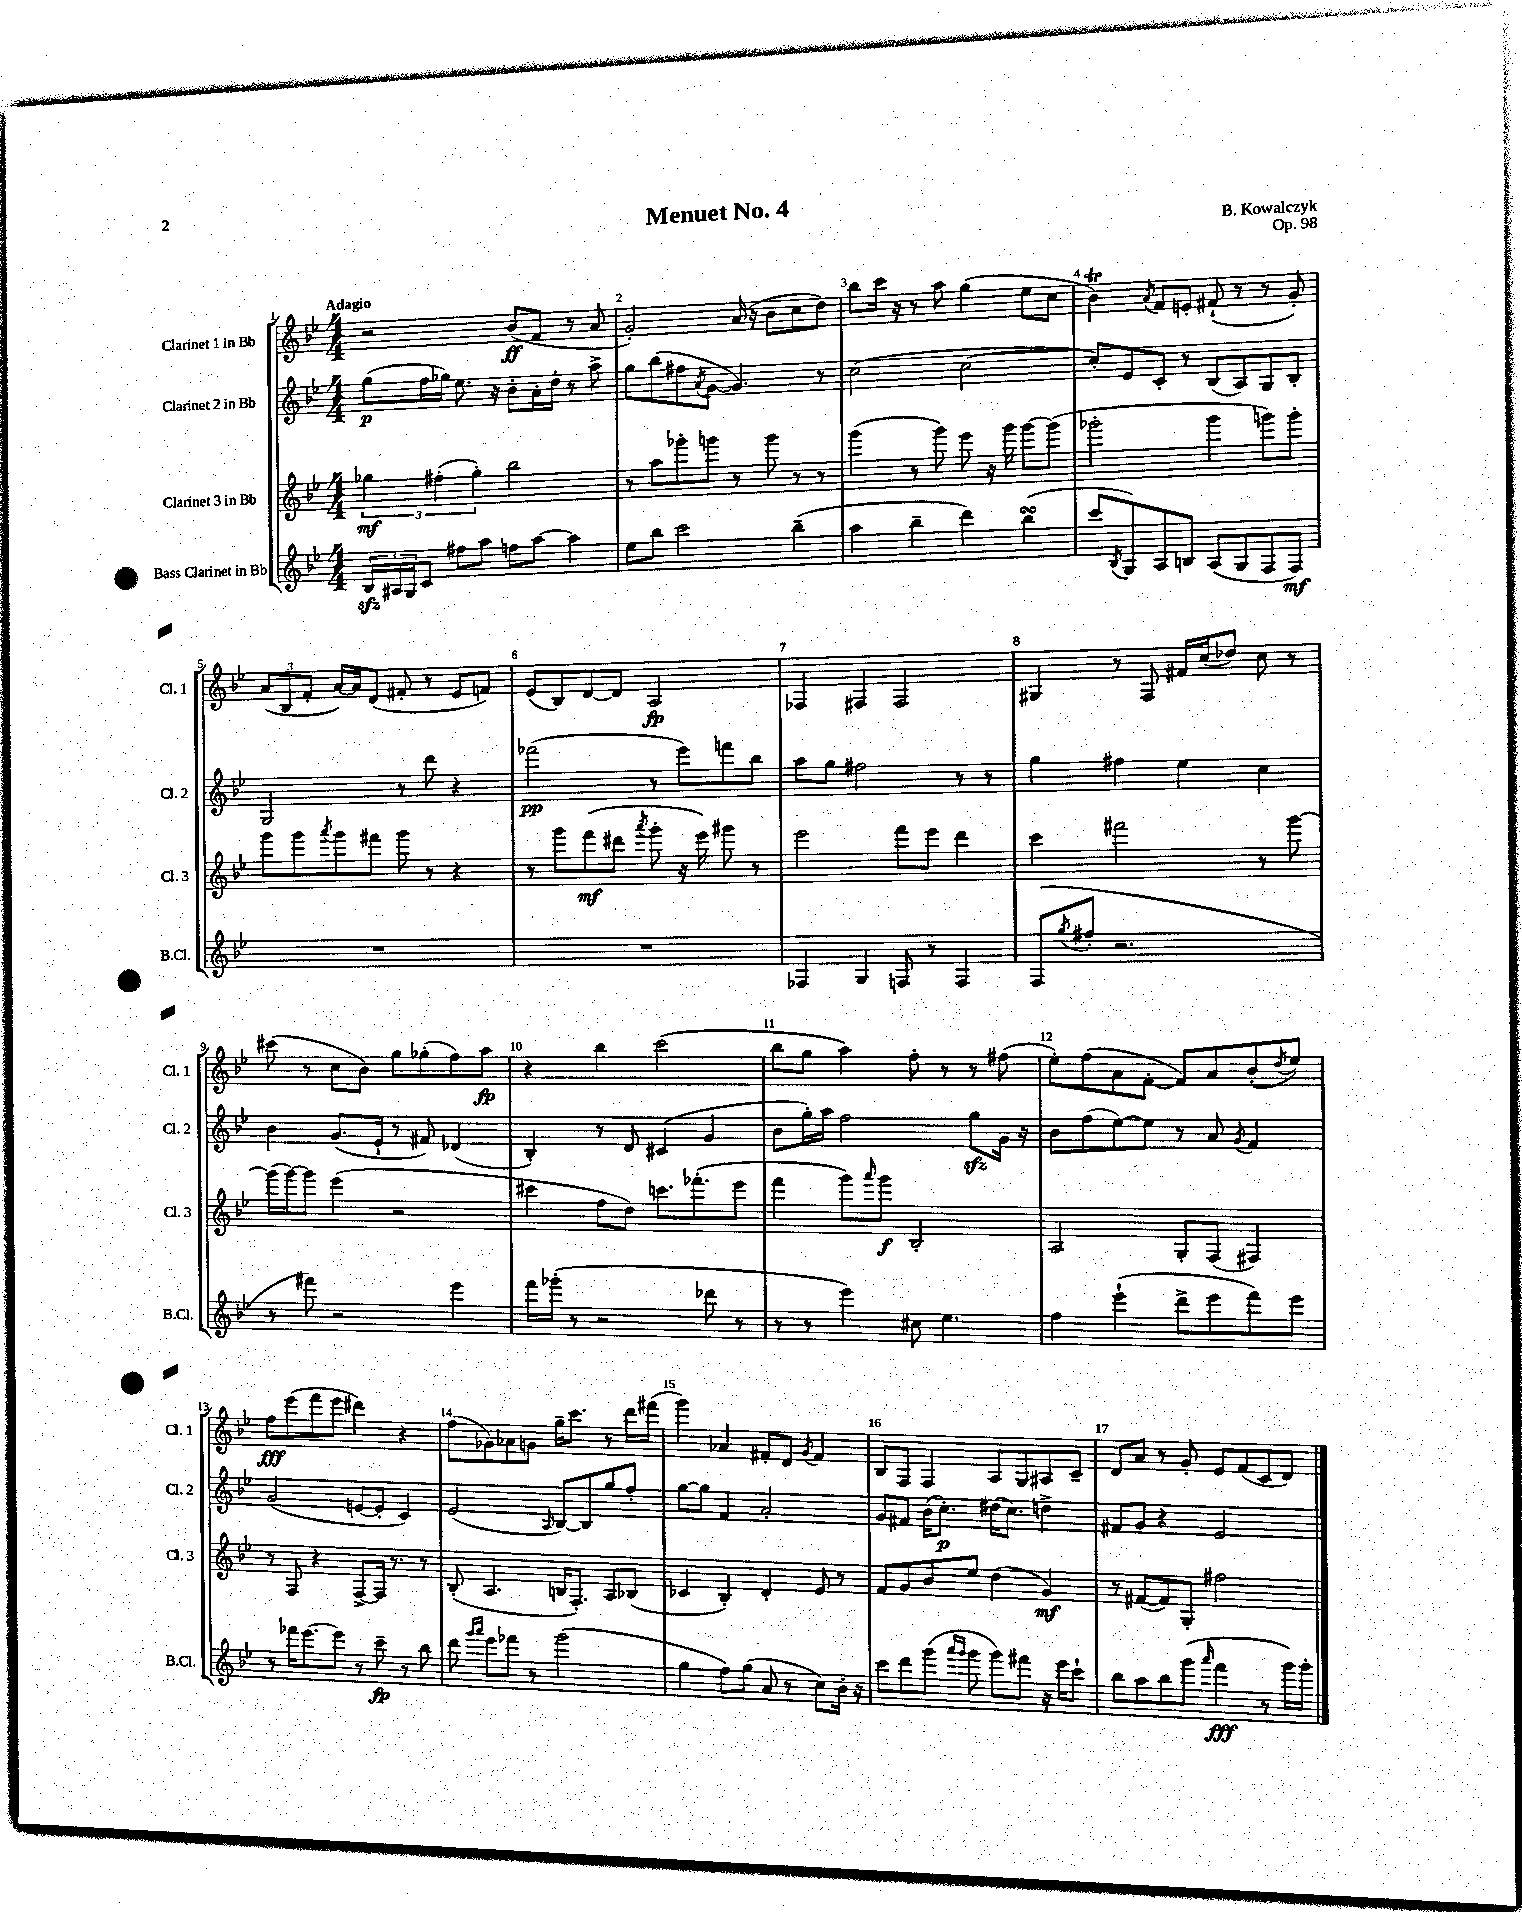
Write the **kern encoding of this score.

**kern	**dynam	**kern	**dynam	**kern	**dynam	**kern	**dynam
*part4	*part4	*part3	*part3	*part2	*part2	*part1	*part1
*staff4	*staff4	*staff3	*staff3	*staff2	*staff2	*staff1	*staff1
*I"Bass Clarinet in Bb	*	*I"Clarinet 3 in Bb	*	*I"Clarinet 2 in Bb	*	*I"Clarinet 1 in Bb	*
*I'B.Cl.	*	*I'Cl. 3	*	*I'Cl. 2	*	*I'Cl. 1	*
*clefG2	*	*clefG2	*	*clefG2	*	*clefG2	*
*k[b-e-]	*	*k[b-e-]	*	*k[b-e-]	*	*k[b-e-]	*
*M4/4	*	*M4/4	*	*M4/4	*	*M4/4	*
=1	=1	=1	=1	=1	=1	=1	=1
!	!	!	!	!	!	!LO:TX:a:B:t=Adagio	!
24B-zz/LL	.	6gg-X\	mf	(8gg\L	p	2r	.
24A#X/	.	.	.	.	.	.	.
24G/J	.	.	.	.	.	.	.
8c/J	.	.	.	16ff\L	.	.	.
.	.	(6ff#X'\	.	.	.	.	.
.	.	.	.	16gg-X\JJ)	.	.	.
8ff#X\L	.	.	.	8.ee-\	.	.	.
.	.	6gg-'\)	.	.	.	.	.
8aa\J	.	.	.	.	.	.	.
.	.	.	.	16r	.	.	.
8ffn\L	.	2bb-\	.	8b-'\L	.	(8b-/L	ff
[8aa\J	.	.	.	16a'\L	.	8f/J	.
.	.	.	.	16dd'\JJ	.	.	.
4aa\]	.	.	.	8r	.	8r	.
.	.	.	.	8aa^\	.	8a/	.
=2	=2	=2	=2	=2	=2	=2	=2
8ee-\L	.	8r	.	8gg\L	.	2g'/)	.
8bb-\J	.	8aa\L	.	(8bb-\	.	.	.
2ccc\	.	8ggg-X'\	.	8ff#X\	.	.	.
.	.	.	.	8qa/	.	.	.
.	.	8gggn\J	.	[8g\J	.	.	.
.	.	8r	.	4.g/])	.	(16a/	.
.	.	.	.	.	.	16r	.
.	.	8ggg\	.	.	.	8b-\L	.
(4bb-~\	.	8r	.	.	.	8cc\	.
.	.	8r	.	8r	.	8dd\J)	.
=3	=3	=3	=3	=3	=3	=3	=3
4aa\	.	(4ggg\	.	(2cc\	.	8bb-\L	.
.	.	.	.	.	.	16ccc\Jk	.
.	.	.	.	.	.	16r	.
4bb-~\	.	8r	.	.	.	8r	.
.	.	8ggg\)	.	.	.	8aa\	.
4ddd\)	.	8eee-\	.	[2cc\	.	(4gg\	.
.	.	16r	.	.	.	.	.
.	.	16ggg\	.	.	.	.	.
(4bb-sSSs\	.	[8ggg\L	.	.	.	8ee-\L	.
.	.	(8ggg\J]	.	.	.	8cc\J	.
=4	=4	=4	=4	=4	=4	=4	=4
8ccc/L	.	2ggg-X'\	.	8cc'/L])	.	4b-T\)	.
8qB-/	.	.	.	.	.	.	.
8G/)	.	.	.	8e-/	.	.	.
.	.	.	.	.	.	8qa/	.
8A/	.	.	.	8c'/J	.	8f/L	.
8Bn/J	.	.	.	8r	.	8en'/J	.
(8A/L	.	4ggg-\	.	(8B-/L	.	(8f#X`/	.
8G/	.	.	.	8A/)	.	8r	.
8F/	.	8gggn\L)	.	8G/	.	8r	.
8F/J)	mf	8ggg'\J	.	8B-'/J	.	8g'/)	.
!!LO:LB:g=z
=5	=5	=5	=5	=5	=5	=5	=5
1r	.	8ggg\L	.	2G/	.	(12a/L	.
.	.	.	.	.	.	12B-/	.
.	.	8ggg\	.	.	.	.	.
.	.	.	.	.	.	12f'/J	.
.	.	8qaaa/	.	.	.	.	.
.	.	8ggg\	.	.	.	[16a/LL)	.
.	.	.	.	.	.	16a/J]	.
.	.	8fff#X\J	.	.	.	(8d/J	.
.	.	8ggg\	.	8r	.	8f#X'/	.
.	.	8r	.	8ddd\	.	8r	.
.	.	4r	.	4r	.	8e-/L	.
.	.	.	.	.	.	8fn/J)	.
=6	=6	=6	=6	=6	=6	=6	=6
1r	.	8r	.	(2fff-X\	pp	(8e-/L	.
.	.	8ggg\L	.	.	.	8B-/)	.
.	.	(8fff\	mf	.	.	[8d/	.
.	.	8ddd#X\J	.	.	.	8d/J]	.
.	.	8qaaa/	.	.	.	.	.
.	.	8ggg'\	.	8r	.	2A/	fp
.	.	16r	.	8eee-\L)	.	.	.
.	.	16eee-\)	.	.	.	.	.
.	.	8ggg#X\	.	8fffn\	.	.	.
.	.	8r	.	8bb-\J	.	.	.
=7	=7	=7	=7	=7	=7	=7	=7
4F-X/	.	2eee-\	.	8aa\L	.	4F-X/	.
.	.	.	.	8gg\J	.	.	.
4G/	.	.	.	2ff#X\	.	4F#X/	.
8Fn/	.	8fff\L	.	.	.	2F#/	.
8r	.	8eee-\J	.	.	.	.	.
4F/	.	4ddd\	.	8r	.	.	.
.	.	.	.	8r	.	.	.
=8	=8	=8	=8	=8	=8	=8	=8
(8F/L	.	4ccc\	.	4gg\	.	4G#X/	.
8qgg/	.	.	.	.	.	.	.
8ff#X'/J	.	.	.	.	.	.	.
2.r	.	2fff#X\	.	4ff#X\	.	8r	.
.	.	.	.	.	.	8F/	.
.	.	.	.	4ee-\	.	16f#X/LL	.
.	.	.	.	.	.	(16cc/J	.
.	.	.	.	.	.	8dd-X/J)	.
.	.	8r	.	4cc\	.	8cc\	.
.	.	[8ggg\	.	.	.	8r	.
!!LO:LB:g=z
=9	=9	=9	=9	=9	=9	=9	=9
8r	.	(16ggg\LL]	.	4b-\	.	(8ccc#X\	.
.	.	[16ggg\J)	.	.	.	.	.
8fff#X\)	.	8ggg\J]	.	.	.	8r	.
2r	.	(4eee-\	.	(8.g/L	.	8cc\L	.
.	.	.	.	.	.	8b-\J)	.
.	.	.	.	16e-`/Jk	.	.	.
.	.	2r	.	8r	.	8gg\L	.
.	.	.	.	8f#X/)	.	(8gg-X'\	.
4eee-\	.	.	.	(4d-X/	.	8ff\)	.
.	.	.	.	.	.	8aa\J	fp
=10	=10	=10	=10	=10	=10	=10	=10
16fff\LL	.	4ccc#X\	.	4B-'/)	.	4r	.
(16ggg-X'\JJ	.	.	.	.	.	.	.
8r	.	.	.	.	.	.	.
2r	.	8ff\L	.	8r	.	4bb-\	.
.	.	8dd\J)	.	8d/	.	.	.
.	.	8.cccn\L	.	(4c#X/	.	(2ccc\	.
.	.	(8.fff-X'\	.	.	.	.	.
8ddd-X\	.	.	.	4g/	.	.	.
8r	.	8eee-\J	.	.	.	.	.
=11	=11	=11	=11	=11	=11	=11	=11
8r	.	4fff\	.	8b-\L	.	8bb-\L	.
8r	.	.	.	16gg'\L)	.	8gg\J	.
.	.	.	.	16aa\JJ	.	.	.
4eee-\)	.	8ggg\L)	.	2ff\	.	4aa\)	.
.	.	16qqaaa/	.	.	.	.	.
.	.	8ggg\J	f	.	.	.	.
8cc#X\	.	2B-'/	.	.	.	8ff'\	.
4.ee-\	.	.	.	.	.	8r	.
.	.	.	.	8ggzz\L	.	8r	.
.	.	.	.	16g\Jk	.	(8ff#X\	.
.	.	.	.	16r	.	.	.
=12	=12	=12	=12	=12	=12	=12	=12
4ff\	.	2A/	.	8b-\L	.	8ee-'\L)	.
.	.	.	.	(8ff\	.	(8ff\	.
(4eee-`\	.	.	.	[8ee-\)	.	8a\	.
.	.	.	.	8ee-\J]	.	[8f'\J	.
8ddd^\L	.	8G'/L	.	8r	.	8f/L])	.
8eee-\	.	(8F/J	.	8a/	.	8a/	.
.	.	.	.	8qg/	.	.	.
8fff\)	.	4F#X/)	.	4f/	.	(8b-'/	.
.	.	.	.	.	.	8qdd/	.
8eee-\J	.	.	.	.	.	8ee-/J)	.
!!LO:LB:g=z
=13	=13	=13	=13	=13	=13	=13	=13
8r	.	8r	.	(2g/	.	8ff\L	fff
16fff-X\KL	.	8F/	.	.	.	(8eee-\	.
[8.eee-\	.	.	.	.	.	.	.
.	.	4r	.	.	.	8fff\	.
8eee-\J]	.	.	.	.	.	8eee-\J	.
8r	.	[8F^/L	.	[8en/L	.	4ddd#X\)	.
8ccc~\	fp	16F/Jk]	.	8e'/J]	.	.	.
.	.	8.r	.	.	.	.	.
8r	.	.	.	4c/)	.	4r	.
8bb-\	.	8r	.	.	.	.	.
=14	=14	=14	=14	=14	=14	=14	=14
8ddd\	.	(8B-'/	.	(2e-/	.	(8ff\L	.
16qqggg/LL	.	.	.	.	.	.	.
16qqaaa/JJ	.	.	.	.	.	.	.
8eee-\L	.	4.A/	.	.	.	8g-X\)	.
8fff-X\J	.	.	.	.	.	8a-X\	.
8r	.	.	.	.	.	8gn\J	.
.	.	.	.	16qqA/	.	.	.
(2ggg\	.	16Bn/KL	.	[8B-/L)	.	16gg~\KL	.
.	.	8.F'/J)	.	.	.	8.ccc\J	.
.	.	.	.	8B-/]	.	.	.
.	.	8A/L	.	8gg/	.	8r	.
.	.	(8B-X/J	.	8ff'/J	.	16ddd\LL	.
.	.	.	.	.	.	(16fff#X\JJ	.
=15	=15	=15	=15	=15	=15	=15	=15
4gg\	.	4c-X/	.	[8gg\L	.	4ggg\)	.
.	.	.	.	8gg\J]	.	.	.
8ff\L)	.	4B-'/)	.	4f/	.	4a-X/	.
(8gg\J	.	.	.	.	.	.	.
8a/	.	4d'/	.	2a'/	.	8f#X'/L	.
8r	.	.	.	.	.	8d/J	.
.	.	.	.	.	.	8qg/	.
8cc\L)	.	8e-/	.	.	.	4f#/	.
16b-'\Jk	.	8r	.	.	.	.	.
16r	.	.	.	.	.	.	.
=16	=16	=16	=16	=16	=16	=16	=16
8ccc\L	.	8f/L	.	8g/L	.	8B-/L	.
8ddd\	.	8g/	.	8f#X/J	.	8F/J	.
(8ggg\J	.	8b-/	.	(16b-\KL	.	4F/	.
.	.	.	.	8.cc'\J)	p	.	.
16qqaaa/LL	.	.	.	.	.	.	.
16qqggg/JJ	.	.	.	.	.	.	.
8ggg\	.	8ee-/J	.	.	.	.	.
8ggg\L)	.	(4dd\	.	(16dd#X\KL	.	8A/L	.
.	.	.	.	8.cc\J)	.	.	.
8fff#X\J	.	.	.	.	.	8G/	.
16r	.	4g/)	mf	4ddn^\	.	8A#X/	.
16eee-\KL	.	.	.	.	.	.	.
8ccc`\J	.	.	.	.	.	8c~/J	.
=17	=17	=17	=17	=17	=17	=17	=17
8bb-\L	.	8r	.	8f#X/L	.	8d/L	.
8aa\	.	([8f#X/L	.	8g/J	.	8a/J	.
8bb-\	.	8f#/])	.	4r	.	8r	.
(8ggg\J	.	8G'/J	.	.	.	8g'/	.
16qqaaa/	.	.	.	.	.	.	.
4fff\	fff	2ff#X\	.	2e-/	.	8e-/L	.
.	.	.	.	.	.	(8f/	.
8r	.	.	.	.	.	8c/	.
16ggg\LL)	.	.	.	.	.	8d/J)	.
16ggg'\JJ	.	.	.	.	.	.	.
==	==	==	==	==	==	==	==
*-	*-	*-	*-	*-	*-	*-	*-
